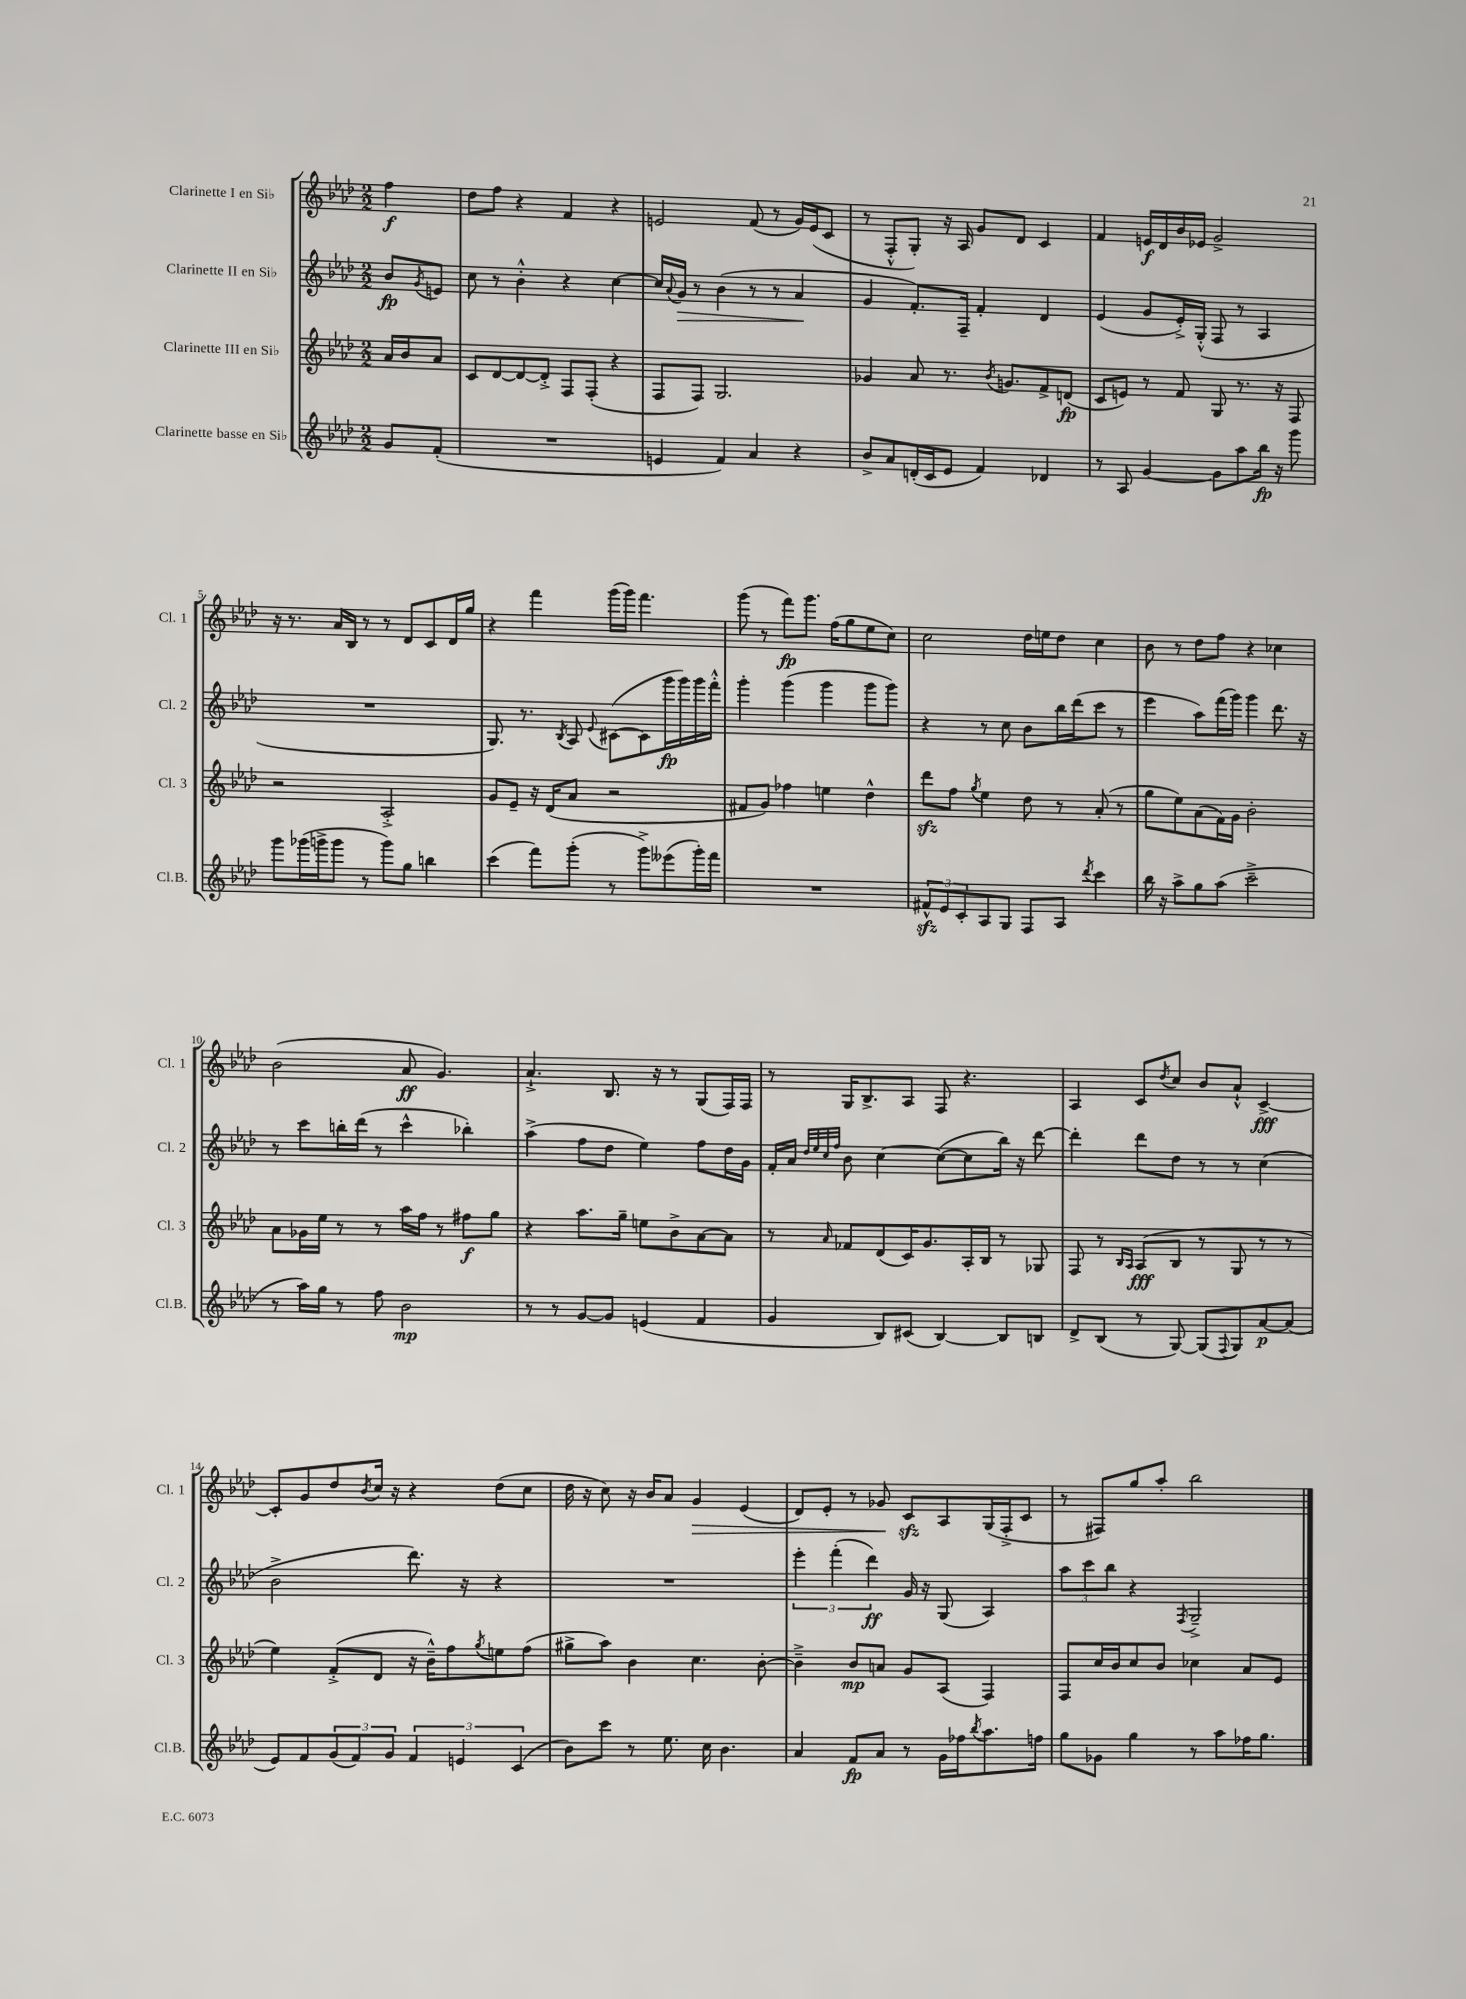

**kern	**dynam	**kern	**dynam	**kern	**dynam	**kern	**dynam
*part4	*part4	*part3	*part3	*part2	*part2	*part1	*part1
*staff4	*staff4	*staff3	*staff3	*staff2	*staff2	*staff1	*staff1
*I"Clarinette basse en Si♭	*	*I"Clarinette III en Si♭	*	*I"Clarinette II en Si♭	*	*I"Clarinette I en Si♭	*
*I'Cl.B.	*	*I'Cl. 3	*	*I'Cl. 2	*	*I'Cl. 1	*
*clefG2	*	*clefG2	*	*clefG2	*	*clefG2	*
*k[b-e-a-d-]	*	*k[b-e-a-d-]	*	*k[b-e-a-d-]	*	*k[b-e-a-d-]	*
*M2/2	*	*M2/2	*	*M2/2	*	*M2/2	*
=	=	=	=	=	=	=	=
8g/L	.	16a-/LL	.	8b-/L	fp	4ff\	f
.	.	16b-/J	.	.	.	.	.
.	.	.	.	8qg/	.	.	.
(8f'/J	.	8a-/J	.	8en/J	.	.	.
=1	=1	=1	=1	=1	=1	=1	=1
1r	.	8c/L	.	8cc\	.	8dd-\L	.
.	.	[8d-/	.	8r	.	8ff\J	.
.	.	8d-/_	.	4b-'^^\	.	4r	.
.	.	8d-'^/J]	.	.	.	.	.
.	.	8F/L	.	4r	.	4f/	.
.	.	(8F'/J	.	.	.	.	.
.	.	4r	.	[4cc\	.	4r	.
=2	=2	=2	=2	=2	=2	=2	=2
4en/	.	8F/L	.	16cc/LL]	.	2en/	.
.	.	.	.	8qqa-/	.	.	.
!	!	!	!	!	!LO:HP:b	!	!
.	.	.	.	16g/JJ	>	.	.
.	.	8F/J)	.	8r	.	.	.
4f/)	.	2.G/	.	(4b-\	.	.	.
4a-/	.	.	.	8r	.	(8f/	.
.	.	.	.	8r	.	8r	.
4r	.	.	.	4a-/	.	16g/LL)	.
.	.	.	.	.	.	(16e/J	.
.	.	.	.	.	.	8c/J	.
.	.	.	.	.	]	.	.
=3	=3	=3	=3	=3	=3	=3	=3
8b-^/L	.	4g-X/	.	4g/	.	8r	.
8a-/	.	.	.	.	.	8F'^^/L	.
(16dn'/L	.	8a-/	.	8.f'/L)	.	8G'/J)	.
16c/J	.	.	.	.	.	.	.
8e-/J	.	8.r	.	.	.	16r	.
.	.	.	.	16F~/Jk	.	16A-/	.
4f/)	.	.	.	4f'/	.	8g/L	.
.	.	8qb-/	.	.	.	.	.
.	.	8.gn/L	.	.	.	.	.
.	.	.	.	.	.	8d-/J	.
4d-X/	.	8f^/	.	4d-/	.	4c/	.
.	.	(8dn/J	fp	.	.	.	.
=4	=4	=4	=4	=4	=4	=4	=4
8r	.	8c/L	.	(4e-/	.	4f/	.
8A-/	.	8en/J)	.	.	.	.	.
[4g/	.	8r	.	8g/L	.	16en/LL	f
.	.	.	.	.	.	16d-/	.
.	.	8f/	.	16e-'^/L)	.	16b-/	.
.	.	.	.	(16G'^^/JJ	.	16e-X/JJ	.
8g\L]	.	8G/	.	8F/	.	2g^/	.
8aa-\	.	8.r	.	8r	.	.	.
16bb-\Jk	fp	.	.	4A-/	.	.	.
16r	.	16r	.	.	.	.	.
8ggg\	.	8F/	.	.	.	.	.
!!LO:LB:g=z
=5	=5	=5	=5	=5	=5	=5	=5
8ggg\L	.	2r	.	1r	.	16r	.
.	.	.	.	.	.	8.r	.
(16ggg-X\L	.	.	.	.	.	.	.
16gggn^\J	.	.	.	.	.	.	.
8ggg\J	.	.	.	.	.	16a-/LL	.
.	.	.	.	.	.	16B-/JJ	.
8r	.	.	.	.	.	8r	.
8ggg\L)	.	2A-'^/	.	.	.	8r	.
8gg\J	.	.	.	.	.	8d-/L	.
4bbn\	.	.	.	.	.	8c/	.
.	.	.	.	.	.	16d-/L	.
.	.	.	.	.	.	16gg/JJ	.
=6	=6	=6	=6	=6	=6	=6	=6
(4ccc\	.	8g/L	.	8.G/)	.	4r	.
.	.	8e-~/J	.	.	.	.	.
.	.	.	.	8.r	.	.	.
8fff\L)	.	16r	.	.	.	4fff\	.
.	.	(16d-/KL	.	.	.	.	.
.	.	.	.	8qB-/	.	.	.
(8ggg'\J	.	8a-/J	.	8A-/	.	.	.
.	.	.	.	8qqe-/	.	.	.
8r	.	2r	.	([8c#X\L	.	(16ggg\LL	.
.	.	.	.	.	.	16ggg\JJ)	.
8ggg^\L)	.	.	.	8c#\]	.	4.fff\	.
(8eee--X\	.	.	.	16ggg\L	fp	.	.
.	.	.	.	16ggg\)	.	.	.
16ggg'\L)	.	.	.	16ggg\	.	.	.
16fff\JJ	.	.	.	16fff'^^\JJ	.	.	.
=7	=7	=7	=7	=7	=7	=7	=7
1r	.	8f#X/L	.	4ggg'\	.	(8ggg\	.
.	.	8g/J)	.	.	.	8r	.
.	.	4ff-X\	.	(4ggg\	.	8fff\L)	fp
.	.	.	.	.	.	8.ggg\J	.
.	.	4een\	.	4ggg\	.	.	.
.	.	.	.	.	.	(16ff\KL	.
.	.	.	.	.	.	8gg\	.
.	.	4dd-^^\	.	8ggg\L	.	8ee-\	.
.	.	.	.	8ggg\J)	.	8cc\J)	.
=8	=8	=8	=8	=8	=8	=8	=8
12f#Xzz^^/L	.	8ddd-zz\L	.	4r	.	2cc\	.
12e-/	.	.	.	.	.	.	.
.	.	8ff\J	.	.	.	.	.
12c'/	.	.	.	.	.	.	.
.	.	8qgg/	.	.	.	.	.
8A-/	.	4ee-\	.	8r	.	.	.
8G/J	.	.	.	8cc\	.	.	.
8F/L	.	8dd-\	.	8b-\L	.	16dd-\LL	.
.	.	.	.	.	.	16een\J	.
8A-/J	.	8r	.	16bb-\L	.	8dd-\J	.
.	.	.	.	(16ddd-\J	.	.	.
8qddd-/	.	.	.	.	.	.	.
4ccc\	.	(8a-'/	.	8ccc\J	.	4cc\	.
.	.	8r	.	8r	.	.	.
=9	=9	=9	=9	=9	=9	=9	=9
16bb-\	.	8gg\L	.	4eee-\	.	8b-\	.
16r	.	.	.	.	.	.	.
8aa-^\L	.	8ee-\)	.	.	.	8r	.
8gg\	.	(8a-\	.	8aa-\L)	.	8dd-\L	.
(8aa-\J	.	16f\L)	.	(16fff\L	.	8ff\J	.
.	.	16g\JJ	.	16ggg\JJ)	.	.	.
2ccc~^\	.	2b-'\	.	4ggg\	.	4r	.
.	.	.	.	8.ddd-\	.	4cc-X\	.
.	.	.	.	16r	.	.	.
!!LO:LB:g=z
=10	=10	=10	=10	=10	=10	=10	=10
8r	.	8a-\L	.	8r	.	(2b-\	.
16aa-\LL)	.	16g-X\L	.	8ccc\L	.	.	.
16gg\JJ	.	16ee-\JJ	.	.	.	.	.
8r	.	8r	.	16bbn'\L	.	.	.
.	.	.	.	(16ddd-\JJ	.	.	.
8ff\	.	8r	.	8r	.	.	.
2b-\	mp	16aa-\LL	.	4ccc^^\	.	8a-/	ff
.	.	16ff\JJ	.	.	.	.	.
.	.	8r	.	.	.	4.g/)	.
.	.	8ff#X\L	f	4bb-X'\)	.	.	.
.	.	8gg\J	.	.	.	.	.
=11	=11	=11	=11	=11	=11	=11	=11
8r	.	4r	.	(4aa-^\	.	4.a-`^/	.
8r	.	.	.	.	.	.	.
[8g/L	.	8.aa-\L	.	8ff\L	.	.	.
8g/J]	.	.	.	8dd-\J	.	8.B-/	.
.	.	16gg~\Jk	.	.	.	.	.
(4en/	.	8een\L	.	4ee-\)	.	.	.
.	.	.	.	.	.	16r	.
.	.	8b-^\	.	.	.	8r	.
4f/	.	[8a-\	.	8ff\L	.	(8G/L	.
.	.	8a-\J]	.	16dd-\L	.	16F/L)	.
.	.	.	.	16g\JJ	.	16F/JJ	.
=12	=12	=12	=12	=12	=12	=12	=12
4g/	.	8r	.	16f'/LL	.	8r	.
.	.	.	.	16a-/JJ	.	.	.
.	.	.	.	32qqdd-/LLL	.	.	.
.	.	.	.	32qqee-/	.	.	.
.	.	.	.	32qqcc/	.	.	.
.	.	16qqa-/	.	32qqff/JJJ	.	.	.
.	.	8f-X/L	.	8b-\	.	16G/KL	.
.	.	.	.	.	.	8.B-^/	.
8B-/L)	.	(8d-/	.	[4cc\	.	.	.
(8c#X/J	.	16c/K)	.	.	.	8A-/J	.
.	.	8.g/	.	.	.	.	.
[4B-/)	.	.	.	(8cc\L_	.	8F/	.
.	.	16A-'/L	.	8cc\]	.	4.r	.
.	.	16B-/JJ	.	.	.	.	.
8B-/L]	.	8r	.	16bb-\Jk)	.	.	.
.	.	.	.	16r	.	.	.
8Bn/J	.	8G-X/	.	[8ddd-\	.	.	.
=13	=13	=13	=13	=13	=13	=13	=13
8d-^/L	.	8F/	.	4ddd-'\]	.	4A-/	.
(8B-/J	.	8r	.	.	.	.	.
.	.	16qqB-/LL	.	.	.	.	.
.	.	16qqA-/JJ	.	.	.	.	.
8r	.	(8A-/L	fff	8ddd-\L	.	8c/L	.
.	.	.	.	.	.	8qdd-/	.
[8G/)	.	8B-/J	.	8dd-\J	.	8cc/J	.
(8G/L]	.	8r	.	8r	.	8b-/L	.
8qqF/	.	.	.	.	.	.	.
8G/)	.	8G/	.	8r	.	8a-`^^/J	.
[8a-/	p	8r	.	(4cc\	.	[4c^/	fff
(8a-/J]	.	8r	.	.	.	.	.
!!LO:LB:g=z
=14	=14	=14	=14	=14	=14	=14	=14
8e-/L)	.	4ee-\)	.	2b-^\	.	8c'/L]	.
8f/	.	.	.	.	.	8g/	.
(12g/	.	(8f'^/L	.	.	.	8dd-/	.
12f/)	.	.	.	.	.	.	.
.	.	.	.	.	.	8qb-/	.
.	.	8d-/J	.	.	.	16cc/Jk	.
12g/J	.	.	.	.	.	.	.
.	.	.	.	.	.	16r	.
6f/	.	16r	.	8.ddd-\)	.	4r	.
.	.	16b-~^^\KL)	.	.	.	.	.
.	.	8ff\	.	.	.	.	.
6en/	.	.	.	.	.	.	.
.	.	.	.	16r	.	.	.
.	.	8qgg/	.	.	.	.	.
.	.	8een\	.	4r	.	(8dd-\L	.
(6c/	.	.	.	.	.	.	.
.	.	(8ff\J	.	.	.	8cc\J	.
=15	=15	=15	=15	=15	=15	=15	=15
8b-\L)	.	8gg#X^\L	.	1r	.	16dd-\	.
.	.	.	.	.	.	16r	.
8ccc\J	.	8aa-\J)	.	.	.	8cc\)	.
8r	.	4b-\	.	.	.	16r	.
.	.	.	.	.	.	16b-/KL	.
8.ee-\	.	.	.	.	.	8a-/J	.
!	!	!	!	!	!	!	!LO:HP:b
.	.	4.cc\	.	.	.	4g/	>
16cc\	.	.	.	.	.	.	.
4.b-\	.	.	.	.	.	.	.
.	.	.	.	.	.	(4e-/	.
.	.	[8b-'\	.	.	.	.	.
=16	=16	=16	=16	=16	=16	=16	=16
4a-/	.	4b-~^\]	.	6eee-'\	.	8d-/L)	.
.	.	.	.	.	.	8e-'/J	.
.	.	.	.	(6fff'\	.	.	.
8f/L	fp	8b-/L	mp	.	.	8r	.
.	.	.	.	6ddd-\)	ff	.	.
8a-/J	.	8an/J	.	.	.	8g-X/	.
8r	.	8g/L	.	16g/	.	8czz/L	]
.	.	.	.	16r	.	.	.
16g\LL	.	(8A-/J	.	(8G/	.	8A-/	.
16ff-X\J	.	.	.	.	.	.	.
8qbb-/	.	.	.	.	.	.	.
8.aa-\	.	4F/)	.	4A-/)	.	(16G/L	.
.	.	.	.	.	.	16F'^/J	.
.	.	.	.	.	.	8c/J	.
16ffn\Jk	.	.	.	.	.	.	.
=17	=17	=17	=17	=17	=17	=17	=17
8gg\L	.	8F/L	.	12aa-\L	.	8r	.
.	.	.	.	12ccc\	.	.	.
8g-X\J	.	16cc/L	.	.	.	8F#X/L)	.
.	.	.	.	12bb-\J	.	.	.
.	.	16b-/J	.	.	.	.	.
4gg\	.	8cc/	.	4r	.	8gg/	.
.	.	8b-/J	.	.	.	8aa-'/J	.
.	.	.	.	8qF/	.	.	.
8r	.	4cc-X\	.	2G~^/	.	2bb-\	.
8aa-\L	.	.	.	.	.	.	.
16ff-X\K	.	8a-/L	.	.	.	.	.
8.gg\J	.	.	.	.	.	.	.
.	.	8e-/J	.	.	.	.	.
==	==	==	==	==	==	==	==
*-	*-	*-	*-	*-	*-	*-	*-
